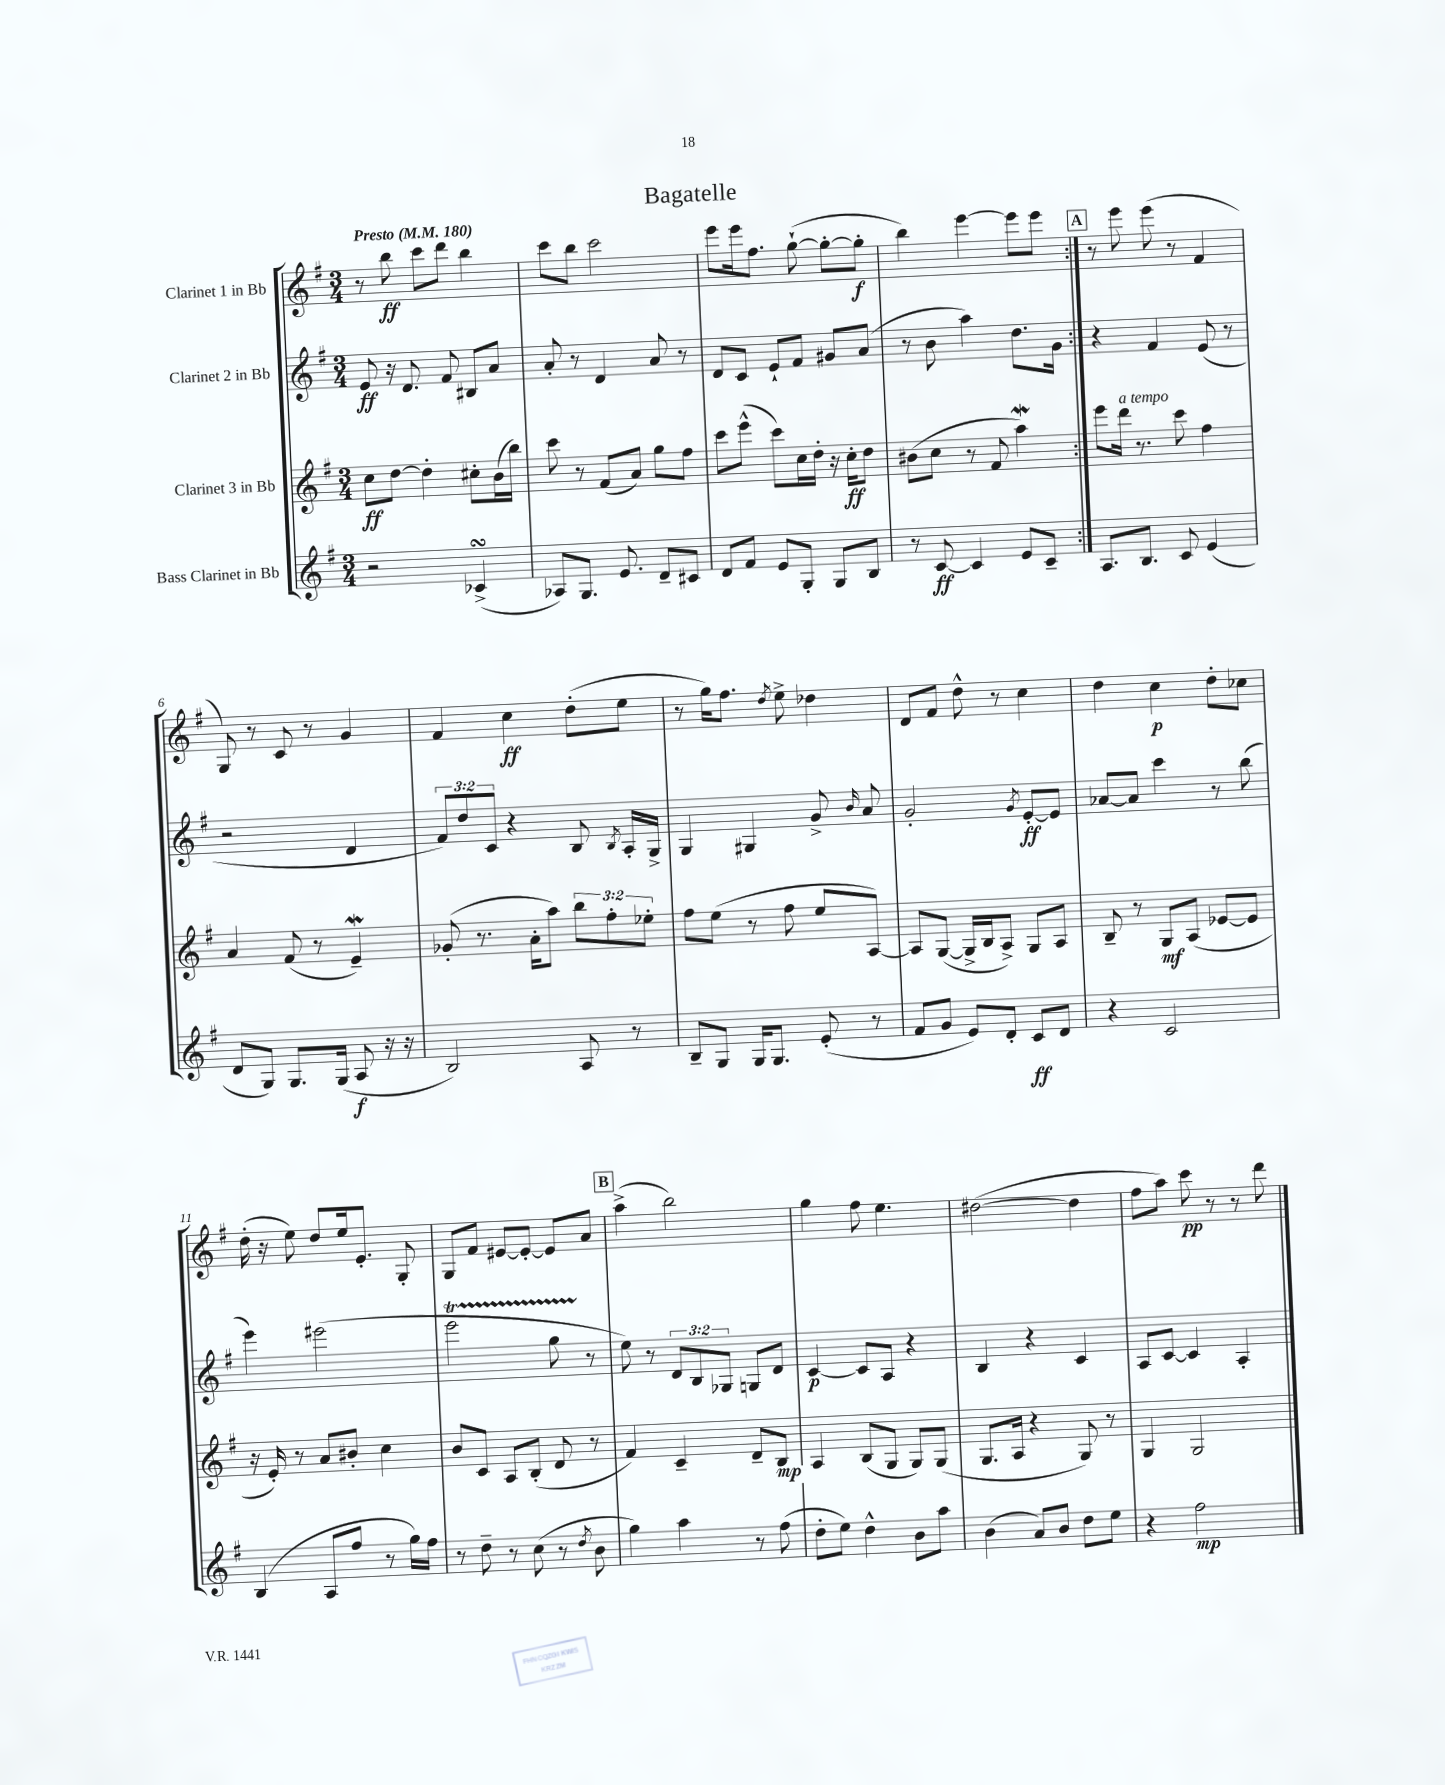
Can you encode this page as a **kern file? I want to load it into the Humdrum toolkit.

**kern	**dynam	**kern	**dynam	**kern	**dynam	**kern	**dynam
*part4	*part4	*part3	*part3	*part2	*part2	*part1	*part1
*staff4	*staff4	*staff3	*staff3	*staff2	*staff2	*staff1	*staff1
*I"Bass Clarinet in Bb	*	*I"Clarinet 3 in Bb	*	*I"Clarinet 2 in Bb	*	*I"Clarinet 1 in Bb	*
*clefG2	*	*clefG2	*	*clefG2	*	*clefG2	*
*k[f#]	*	*k[f#]	*	*k[f#]	*	*k[f#]	*
*M3/4	*	*M3/4	*	*M3/4	*	*M3/4	*
*MM180	*	*MM180	*	*MM180	*	*MM180	*
=1	=1	=1	=1	=1	=1	=1	=1
!	!	!	!	!	!	!LO:TX:a:B:t=Presto	!
2r	.	8cc\L	ff	8e/	ff	8r	.
.	.	[8dd\J	.	16r	.	8bb\	ff
.	.	.	.	8.d/	.	.	.
.	.	4dd'\]	.	.	.	8ccc\L	.
.	.	.	.	8f#/	.	8ddd\J	.
(4c-XsSSs^/	.	8cc#X'\L	.	8B#X/L	.	4bb\	.
.	.	(16b\L	.	8a/J	.	.	.
.	.	16bb\JJ)	.	.	.	.	.
=2	=2	=2	=2	=2	=2	=2	=2
8A-X/L)	.	8ccc\	.	8a'/	.	8ccc\L	.
8.G/J	.	8r	.	8r	.	8bb\J	.
.	.	(8f#/L	.	4d/	.	2ccc\	.
8.e/	.	.	.	.	.	.	.
.	.	8a/J)	.	.	.	.	.
8d~/L	.	8gg\L	.	8a/	.	.	.
8c#X/J	.	8ff#\J	.	8r	.	.	.
=3	=3	=3	=3	=3	=3	=3	=3
8d/L	.	8ccc\L	.	8d/L	.	8eee\L	.
8f#/J	.	(8eee^^\J	.	8c/J	.	16eee\k	.
.	.	.	.	.	.	8.ff#\J	.
8e/L	.	8ccc\L)	.	8e`/L	.	.	.
8G'/J	.	16cc\L	.	8f#/J	.	([8gg`\	.
.	.	16dd'\JJ	.	.	.	.	.
8G/L	.	16r	.	8g#X/L	.	8gg'\L_	.
.	.	16cc'\KL	ff	.	.	.	.
8B/J	.	8dd\J	.	(8a/J	.	8gg'\J]	f
=4	=4	=4	=4	=4	=4	=4	=4
8r	.	(8b#X\L	.	8r	.	4bb\)	.
[8c/	ff	8cc\J	.	8b\	.	.	.
4c/]	.	8r	.	4aa\)	.	[4eee\	.
.	.	8f#/	.	.	.	.	.
8e/L	.	4aaW\)	.	8.dd\L	.	8eee\L]	.
8c~/J	.	.	.	.	.	8eee\J	.
.	.	.	.	16g\Jk	.	.	.
!!LO:REH:place=s1:t=A
=5:|!	=5:|!	=5:|!	=5:|!	=5:|!	=5:|!	=5:|!	=5:|!
8.A/L	.	8eee\L	.	4r	.	8r	.
!	!	!LO:TX:a:i:t=a tempo	!	!	!	!	!
.	.	16ddd\Jk	.	.	.	8eee\	.
8.B/J	.	8.r	.	.	.	.	.
.	.	.	.	4f#/	.	(8eee\	.
8c/	.	8ccc\	.	.	.	8r	.
(4e/	.	4ff#\	.	(8e/	.	4f#/	.
.	.	.	.	8r	.	.	.
!!LO:LB:g=z
=6	=6	=6	=6	=6	=6	=6	=6
8d/L	.	4a/	.	2r	.	8G/)	.
8G/J)	.	.	.	.	.	8r	.
8.G/L	.	(8f#/	.	.	.	8c/	.
.	.	8r	.	.	.	8r	.
(16G/Jk	.	.	.	.	.	.	.
8A/	f	4eW~/)	.	4d/	.	4g/	.
16r	.	.	.	.	.	.	.
16r	.	.	.	.	.	.	.
=7	=7	=7	=7	=7	=7	=7	=7
2B/)	.	(8g-X'/	.	12f#/L)	.	4f#/	.
.	.	.	.	12dd/	.	.	.
.	.	8.r	.	.	.	.	.
.	.	.	.	12c/J	.	.	.
.	.	.	.	4r	.	4cc\	ff
.	.	16a'\KL	.	.	.	.	.
.	.	8aa\J)	.	.	.	.	.
8A/	.	12bb\L	.	8B/	.	(8dd'\L	.
.	.	12ff#'\	.	.	.	.	.
.	.	.	.	8qB/	.	.	.
8r	.	.	.	16A'/LL	.	8ee\J	.
.	.	12ee-X'\J	.	.	.	.	.
.	.	.	.	16G^/JJ	.	.	.
=8	=8	=8	=8	=8	=8	=8	=8
8B~/L	.	8ff#\L	.	4G/	.	8r	.
8G/J	.	(8ee\J	.	.	.	16gg\KL)	.
.	.	.	.	.	.	8.ff#\J	.
16G/KL	.	8r	.	4G#X/	.	.	.
8.G/J	.	.	.	.	.	.	.
.	.	.	.	.	.	8qdd/	.
.	.	8ff#\	.	.	.	8ee^\	.
(8e'/	.	8ee/L	.	8g^/	.	4dd-X\	.
.	.	.	.	16qqb/	.	.	.
8r	.	[8A/J)	.	8a/	.	.	.
=9	=9	=9	=9	=9	=9	=9	=9
8f#/L	.	8A/L]	.	2g'/	.	8d/L	.
8g/J	.	([8G/J	.	.	.	8f#/J	.
8e/L)	.	16G^/LL]	.	.	.	8dd^^\	.
.	.	16B/J	.	.	.	.	.
8d'/J	.	8A^/J)	.	.	.	8r	.
.	.	.	.	8qg/	.	.	.
8c/L	ff	8G/L	.	[8e'/L	ff	4cc\	.
8d/J	.	8A/J	.	8e/J]	.	.	.
=10	=10	=10	=10	=10	=10	=10	=10
4r	.	8B~/	.	[8a-X/L	.	4dd\	.
.	.	8r	.	8a-/J]	.	.	.
2c/	.	8G/L	mf	4ccc\	.	4cc\	p
.	.	(8A/J	.	.	.	.	.
.	.	[8e-X/L	.	8r	.	8dd'\L	.
.	.	8e-/J]	.	(8bb\	.	8cc-X\J	.
!!LO:LB:g=z
=11	=11	=11	=11	=11	=11	=11	=11
(4B/	.	16r	.	4eee\)	.	(16dd'\	.
.	.	16e'/)	.	.	.	16r	.
.	.	8r	.	.	.	8ee\)	.
8A/L	.	8a/L	.	(2eee#X\	.	8dd/L	.
8ff#/J	.	8b#X'/J	.	.	.	16ee/k	.
.	.	.	.	.	.	8.e'/J	.
8r	.	4cc\	.	.	.	.	.
16gg\LL)	.	.	.	.	.	8G'/	.
16ff#\JJ	.	.	.	.	.	.	.
=12	=12	=12	=12	=12	=12	=12	=12
8r	.	8b/L	.	2eeeT\	.	8G/L	.
8dd~\	.	8c/J	.	.	.	8f#/J	.
8r	.	8A/L	.	.	.	[8e#X/L	.
(8cc\	.	(8B'/J	.	.	.	8e#'/J_	.
8r	.	8d/	.	8ggTTT\	.	8e#/L]	.
8qdd/	.	.	.	.	.	.	.
8b\	.	8r	.	8r	.	8a/J	.
!!LO:REH:place=s1:t=B
=13	=13	=13	=13	=13	=13	=13	=13
4gg\)	.	4f#/)	.	8ee\)	.	(4aa^\	.
.	.	.	.	8r	.	.	.
4aa\	.	4c~/	.	12d/L	.	2bb\)	.
.	.	.	.	12B/	.	.	.
.	.	.	.	12G-X/J	.	.	.
8r	.	8d~/L	.	8Gn/L	.	.	.
(8ff#\	.	8B/J	mp	8d/J	.	.	.
=14	=14	=14	=14	=14	=14	=14	=14
8dd'\L	.	4A/	.	[4c/	p	4gg\	.
8ee\J)	.	.	.	.	.	.	.
4dd^^\	.	(8B/L	.	8c/L]	.	8ff#\	.
.	.	8G/J	.	8A/J	.	4.ee\	.
8b\L	.	8G/L)	.	4r	.	.	.
8aa\J	.	(8G/J	.	.	.	.	.
=15	=15	=15	=15	=15	=15	=15	=15
(4b\	.	8.G/L	.	4B/	.	([2dd#X\	.
.	.	16A/Jk	.	.	.	.	.
8a/L)	.	4r	.	4r	.	.	.
8b/J	.	.	.	.	.	.	.
8dd\L	.	8G/)	.	4c/	.	4dd#\]	.
8ee\J	.	8r	.	.	.	.	.
=16	=16	=16	=16	=16	=16	=16	=16
4r	.	4G/	.	8A/L	.	8ff#\L	.
.	.	.	.	[8c/J	.	8aa\J)	.
2ff#\	mp	2G/	.	4c/]	.	8ccc\	pp
.	.	.	.	.	.	8r	.
.	.	.	.	4A'/	.	8r	.
.	.	.	.	.	.	8ddd\	.
==	==	==	==	==	==	==	==
*-	*-	*-	*-	*-	*-	*-	*-
